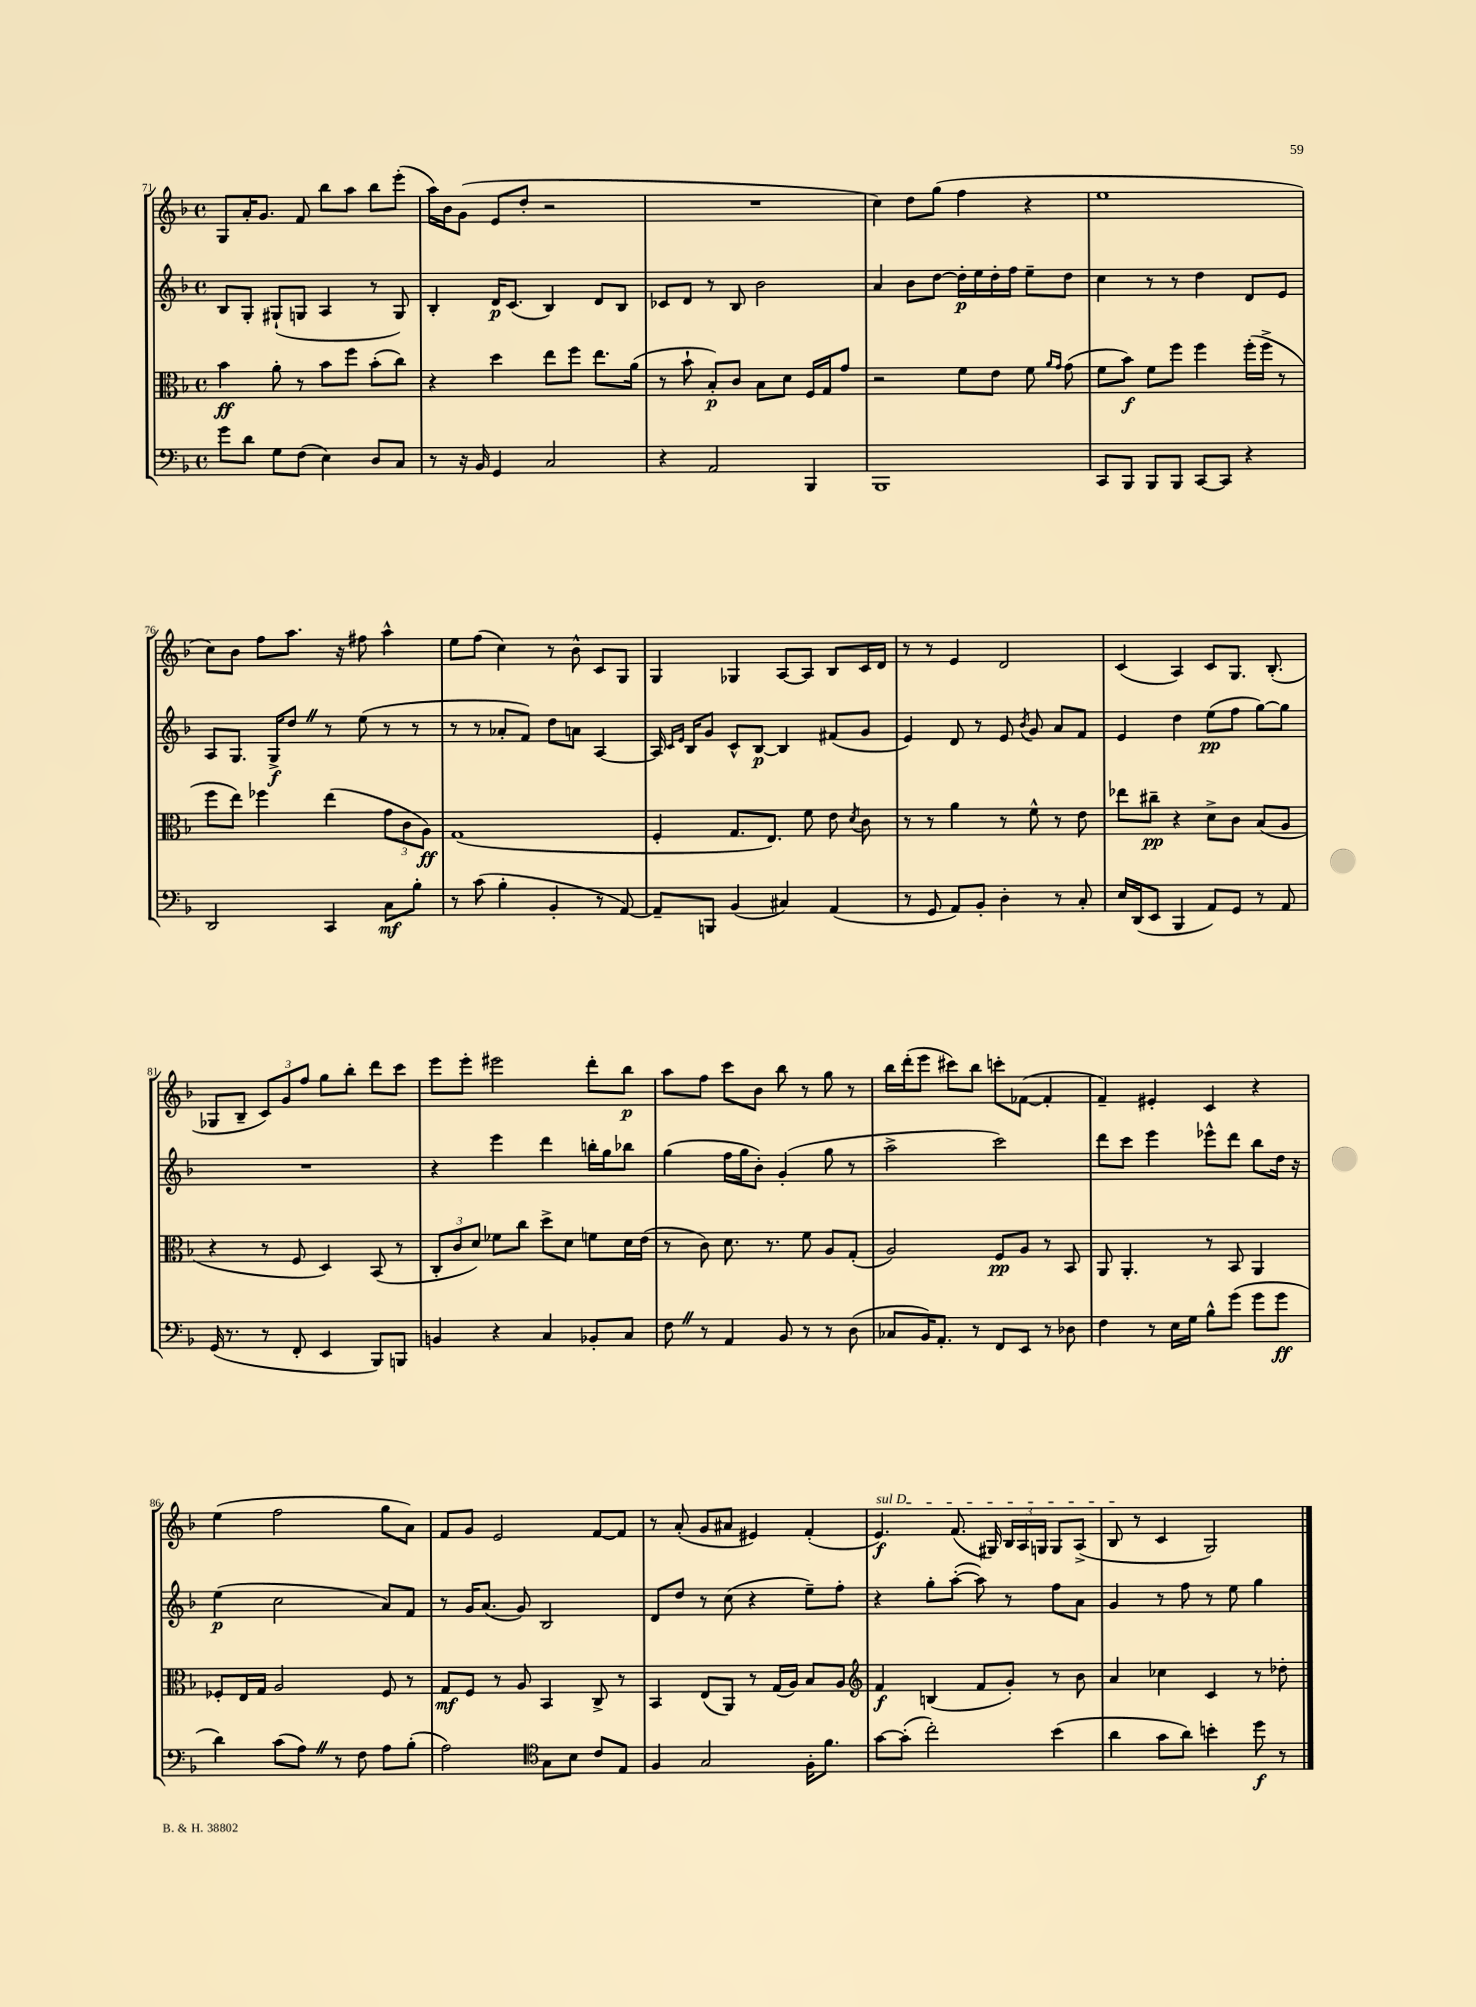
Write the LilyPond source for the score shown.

<<
\new StaffGroup <<
\new Staff = "s0" {
    \clef treble \key f \major \defaultTimeSignature \time 4/4
    \autoBeamOff g8[ a'16-. g'8.] f'8 bes''8[ a''8] bes''8[ e'''8]-.( |
    a''16[) bes'16 g'8]( e'8[ d''8]-. r2 |
    R1 |
    c''4) d''8[ g''8]( f''4 r4 |
    e''1 |
    c''8[) bes'8] f''8[ a''8.] r16 fis''8 a''4-^ |
    e''8[ f''8]( c''4) r8 bes'8-^ c'8[ g8] |
    g4 ges4 a8[~ a8] bes8[ c'16 d'16] |
    r8 r8 e'4 d'2 |
    c'4( a4) c'8[ g8.] bes8.-.( |
    ges8[ bes8]-- \tuplet 3/2 { c'8[) g'8 f''8] } g''8[ bes''8]-. d'''8[ c'''8] |
    e'''8[ e'''8]-. eis'''2 d'''8[-. bes''8]\p |
    a''8[ f''8] c'''8[ bes'8] bes''8 r8 g''8 r8 |
    bes''16[ d'''16-.( e'''8] cis'''8[) bes''8] c'''8[-. fes'8]~( fes'4-. |
    f'4--) eis'4-. c'4 r4 |
    e''4( f''2 g''8[ a'8]) |
    f'8[ g'8] e'2 f'8[~ f'8] |
    r8 a'8-.( g'8[ ais'8] eis'4) f'4-.( |
    \once \override TextSpanner.bound-details.left.text = \markup { \italic "sul D" } e'4.\f\startTextSpan) f'8.( gis16) \tuplet 3/2 { bes16[ a16 g16] } g8[ a8]->( |
    bes8\stopTextSpan r8 c'4 g2) \bar "|." |
}
\new Staff = "s1" {
    \clef treble \key f \major \defaultTimeSignature \time 4/4
    \autoBeamOff bes8[ g8]-. gis8[-!( g8] a4 r8 g8) |
    bes4-. d'16[\p c'8.]( bes4) d'8[ bes8] |
    ces'8[ d'8] r8 bes8 bes'2 |
    a'4 bes'8[ d''8]~ d''16[-.\p e''16 d''16-. f''16] e''8[-- d''8] |
    c''4 r8 r8 d''4 d'8[ e'8] |
    a8[ g8.] g16[->\f d''8] \once \override BreathingSign.text = \markup { \musicglyph "scripts.caesura.straight" } \breathe r8 e''8( r8 r8 |
    r8 r8 aes'8[-. f'8]) d''8[ a'8] a4~ |
    a16 \grace { c'16[ e'16] } bes16[ g'8] c'8[-^ bes8]~\p bes4 fis'8[( g'8] |
    e'4) d'8 r8 e'8 \acciaccatura { bes'8 } g'8 a'8[ f'8] |
    e'4 d''4 e''8[\pp( f''8] g''8[~) g''8] |
    R1 |
    r4 e'''4 d'''4 b''16[-. g''16 bes''8] |
    g''4( f''16[ g''16 bes'8]-.) g'4-.( g''8 r8 |
    a''2-> c'''2) |
    d'''8[ c'''8] e'''4 ees'''8[-^ d'''8] bes''8[ d''16] r16 |
    e''4\p( c''2 a'8[) f'8] |
    r8 g'16[ a'8.]( g'8) bes2 |
    d'8[ d''8] r8 c''8( r4 e''8[--) f''8]-. |
    r4 g''8[-. a''8]~-.( a''8) r8 f''8[ a'8] |
    g'4 r8 f''8 r8 e''8 g''4 \bar "|." |
}
\new Staff = "s2" {
    \clef alto \key f \major \defaultTimeSignature \time 4/4
    \autoBeamOff bes'4\ff a'8-. r8 bes'8[ f''8] bes'8[-.( c''8]) |
    r4 d''4 e''8[ f''8] e''8.[ a'16]( |
    r8 bes'8-! bes8[-.\p) c'8] bes8[ d'8] f16[ g16 g'8] |
    r2 f'8[ e'8] f'8 \grace { a'16[ g'16] } g'8( |
    f'8[ bes'8]\f) f'8[ f''8] f''4 f''16[-.( f''16]-> r8 |
    f''8[ e''8]) fes''4 e''4( \tuplet 3/2 { g'8[ c'8 a8]\ff) } |
    g1( |
    f4-. g8.[ e8.]) f'8 e'8 \acciaccatura { d'8 } c'8 |
    r8 r8 a'4 r8 f'8-^ r8 e'8 |
    ees''8[ cis''8]--\pp r4 d'8[-> c'8] bes8[( a8] |
    r4 r8 f8 d4) bes,8( r8 |
    \tuplet 3/2 { c8[-. c'8 d'8]) } fes'8[ c''8] d''8[-> d'8] f'8[ d'16 e'16]( |
    r8 c'8) d'8. r8. f'8 a8[ g8]-.( |
    a2) f8[\pp a8] r8 bes,8 |
    a,8 a,4.-. r8 bes,8 a,4 |
    fes8[-. e16 g16] a2 fes8 r8 |
    g8[\mf f8] r8 a8 bes,4 c8-> r8 |
    bes,4 e8[( a,8]) r8 g16[( a16]) bes8[ a8] |
    \clef treble f'4\f b4( f'8[ g'8]-.) r8 bes'8 |
    a'4 ces''4 c'4 r8 des''8-. \bar "|." |
}
\new Staff = "s3" {
    \clef bass \key f \major \defaultTimeSignature \time 4/4
    \autoBeamOff g'8[ d'8] g8[ f8]( e4) d8[ c8] |
    r8 r16 bes,16 g,4 c2 |
    r4 a,2 bes,,4 |
    bes,,1 |
    c,8[ bes,,8] bes,,8[ bes,,8] c,8[~ c,8] r4 |
    d,2 c,4 c8[\mf bes8]-. |
    r8 c'8( bes4-. bes,4-. r8 a,8~) |
    a,8[-- b,,8] bes,4( cis4) a,4( |
    r8 g,8 a,8[) bes,8]-. d4-. r8 c8-. |
    e16[ d,16( e,8] bes,,4 a,8[) g,8] r8 a,8 |
    g,16( r8. r8 f,8-. e,4 bes,,8[) b,,8] |
    b,4 r4 c4 bes,8[-. c8] |
    f8 \once \override BreathingSign.text = \markup { \musicglyph "scripts.caesura.straight" } \breathe r8 a,4 bes,8 r8 r8 d8( |
    ces8[ bes,16) a,8.]-. r8 f,8[ e,8] r8 des8 |
    f4 r8 e16[ g16] bes8[-^ g'8]( g'8[ g'8]\ff |
    d'4) c'8[( a8]) \once \override BreathingSign.text = \markup { \musicglyph "scripts.caesura.straight" } \breathe r8 f8 a8[ bes8]-.( |
    a2) \clef tenor g8[ bes8] c'8[ e8] |
    f4 g2 f16[-. f'8.] |
    g'8[~ g'8]-.( c''2-.) bes'4( |
    a'4 g'8[ a'8]) b'4-. d''8\f r8 \bar "|." |
}
>>
>>
\layout { \context { \Score currentBarNumber = #71 } }
